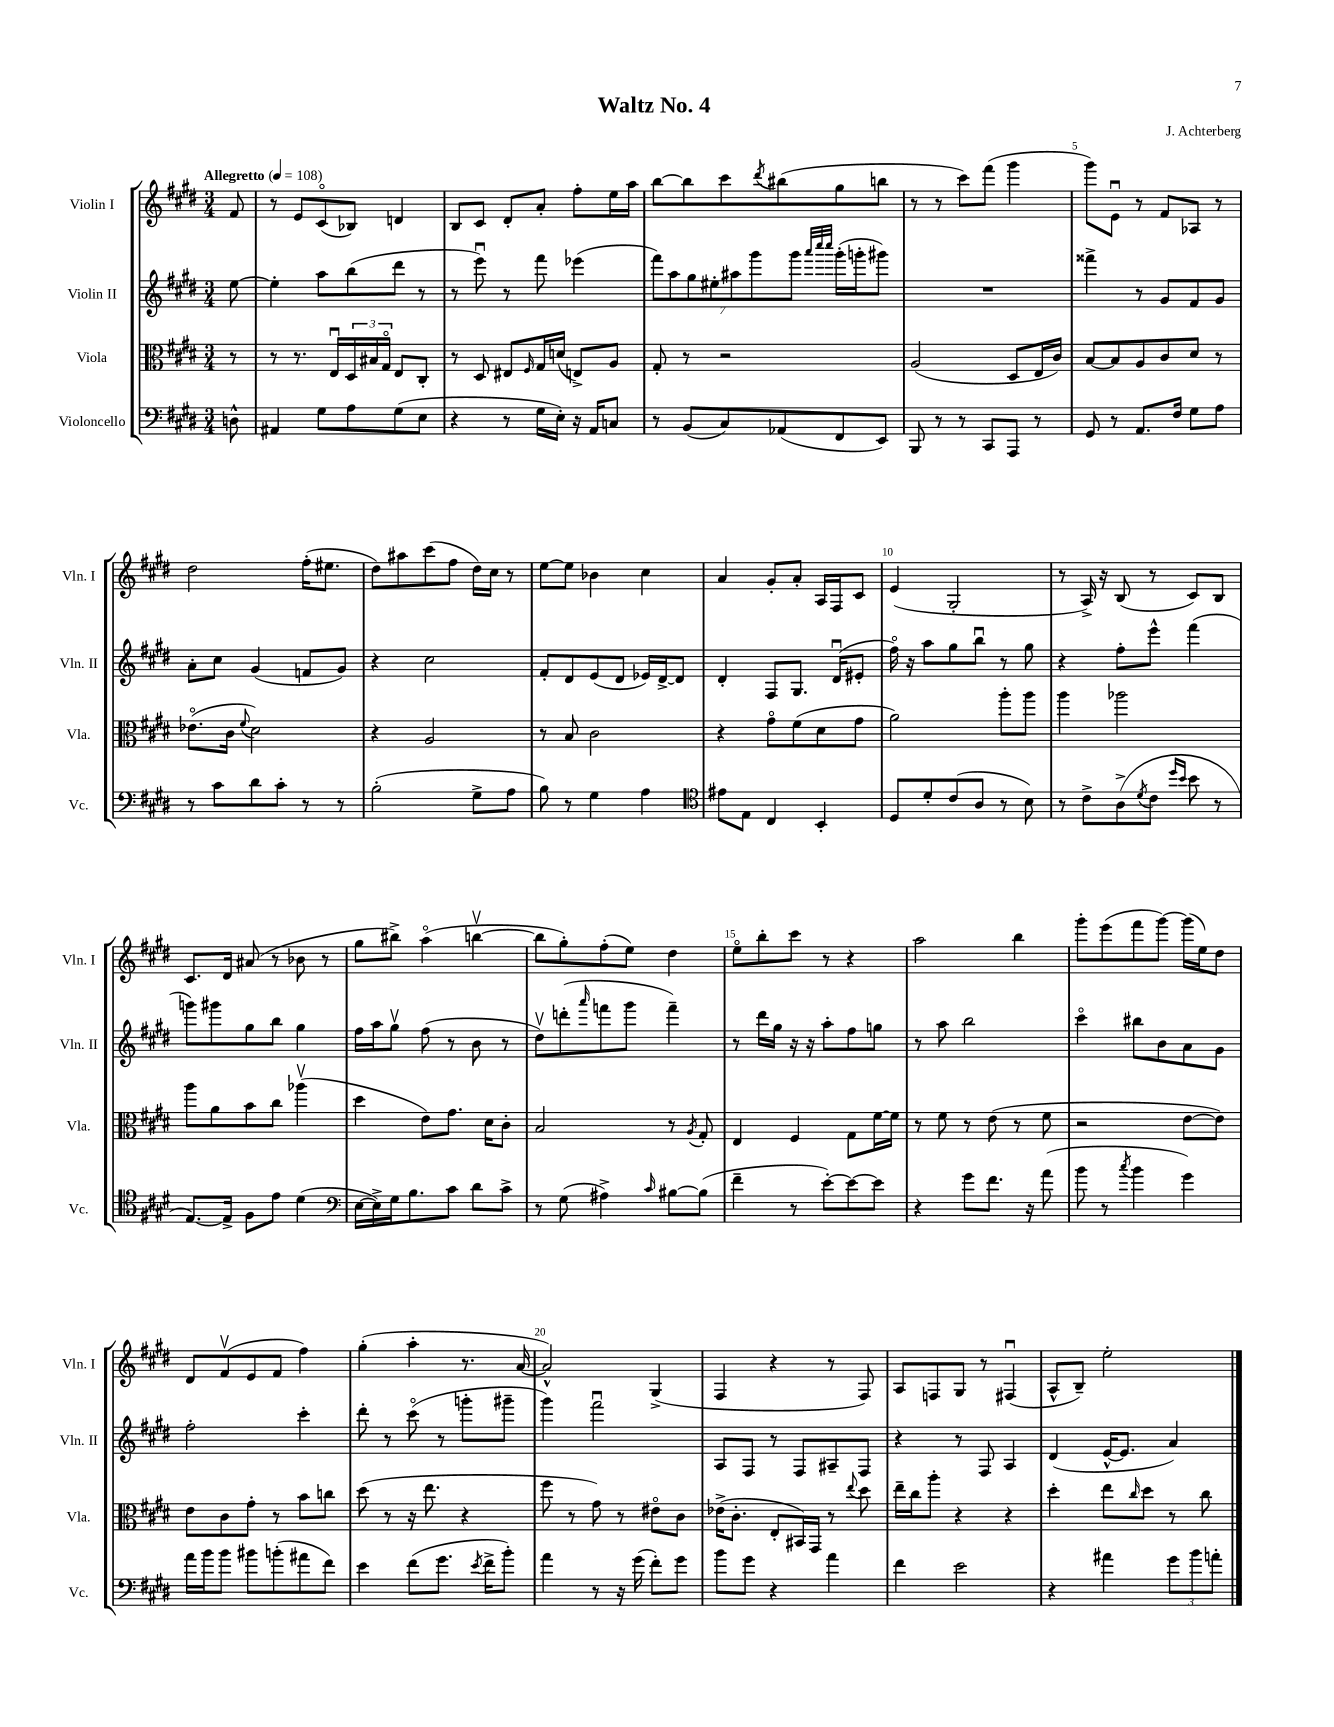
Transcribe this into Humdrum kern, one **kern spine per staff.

**kern	**kern	**kern	**kern
*staff4	*staff3	*staff2	*staff1
*clefF4	*clefC3	*clefG2	*clefG2
*k[f#c#g#d#]	*k[f#c#g#d#]	*k[f#c#g#d#]	*k[f#c#g#d#]
*M3/4	*M3/4	*M3/4	*M3/4
*MM108	*MM108	*MM108	*MM108
8D^^\	8r	[8ee\	8f#/
=	=	=	=
4AA#/	8r	4ee'\]	8r
.	8.r	.	8e/L
8G#\L	.	8aa\L	(8c#o/
.	16Eu/LL	.	.
8A\	24D#/	(8bb\	8B-/J)
.	24B#/	.	.
.	24G#o/JJ	.	.
(8G#\	8E/L	8ddd#\J	4d/
8E\J	8C#'/J	8r	.
=	=	=	=
4r	8r	8r	8B/L
.	8D#/	8eeeu\)	8c#/J
8r	8E#/L	8r	8d#'/L
.	16qqF#/	.	.
16G#\LL	16G#/L	8fff#\	8a'/J
16E'\JJ)	(16d/JJ	.	.
16r	8E^/L)	(4eee-\	8ff#'\L
16AA/LK	.	.	.
8C/J	8A/J	.	16ee\L
.	.	.	16aa\JJ
=	=	=	=
8r	8G#'/	14fff#\L)	[8bb\L
.	.	14aa\	.
(8BB/L	8r	.	8bb\]
.	.	14gg#\	.
.	.	14ee#'\	.
8C#/)	2r	.	8ccc#\
.	.	14aa#\	.
.	.	14ggg#\	.
.	.	.	8qddd#/
(8AA-/	.	.	(8bb#\
.	.	14ggg#\J	.
.	.	32qqaaa/LLL	.
.	.	32qqcccc#/	.
.	.	32qqcccc#/JJJ	.
8FF#/	.	(16ggg#'\LL	8gg#\
.	.	16ggg'\J	.
8EE/J)	.	8ggg#\J)	8bb\J
=	=	=	=
8BBB/	(2A/	2.r	8r
8r	.	.	8r
8r	.	.	8ccc#\L)
8CC#/L	.	.	(8fff#\J
8AAA/J	8D#/L	.	4ggg#\
8r	16E/L	.	.
.	16c#/JJ)	.	.
=	=	=	=
8GG#/	[8B/L	4fff##^\	8ggg#\L)
8r	8B/]	.	8eu\J
8.AA/L	8A/	8r	8r
.	8c#/	8g#/L	8f#/L
16F#/Jk	.	.	.
8G#\L	8d#/J	8f#/	8A-/J
8A\J	8r	8g#/J	8r
=	=	=	=
8r	(8.e-o\L	8a'\L	2dd#\
8c#\L	.	8cc#\J	.
.	16c#\Jk	.	.
.	8qqf#/	.	.
8d#\	2d#\)	(4g#/	.
8c#'\J	.	.	.
8r	.	8f/L	(16ff#'\LK
.	.	.	8.ee#\J
8r	.	8g#/J)	.
=	=	=	=
(2B'\	4r	4r	8dd#\L)
.	.	.	8aa#\
.	2A/	2cc#\	(8ccc#\
.	.	.	8ff#\J
8G#^\L	.	.	16dd#\LL)
.	.	.	16cc#\JJ
8A\J	.	.	8r
=	=	=	=
8B\)	8r	8f#'/L	[8ee\L
8r	8B/	8d#/	8ee\]J
4G#\	2c#\	(8e/	4b-\
.	.	8d#/J	.
4A\	.	16e-/LL)	4cc#\
.	.	[16d#^/J	.
.	.	8d#/]J	.
=	=	=	=
*clefC4	*	*	*
8e#\L	4r	4d#'/	4a/
8E\J	.	.	.
4C#/	8g#o\L	8F#/L	8g#'/L
.	(8f#\	8.G#/J	8a'/J
4BB'/	8d#\	.	16A/LL
.	.	(16d#u/LK	16F#/J
.	8g#\J	8e#'/J	8c#/J
=	=	=	=
8D#/L	2a\)	16ff#o\)	(4e/
.	.	16r	.
8d#'/	.	8aa\L	.
(8c#/	.	8gg#\	2G#'/
8A/J	.	8bbu\J	.
8r	8aa'\L	8r	.
8B\)	8aa\J	8gg#\	.
=	=	=	=
8r	4aa\	4r	8r
8c#^\L	.	.	16A^/)
.	.	.	16r
(8A^\	2aa-\	8ff#'\L	(8B/
8qd#/	.	.	.
8c#\J	.	8eee^^\J	8r
16qqdd#/LL	.	.	.
16qqb/JJ	.	.	.
8b\	.	(4fff#\	8c#/L)
8r	.	.	8B/J
=	=	=	=
[8.E/L)	8aa\L	8ggg\L)	8.c#/L
.	8a\	8ggg#\	.
16E^/]Jk	.	.	16d#/Jk
8F#\L	8b\	8gg#\	(8a#/
8e\J	8cc#\J	8bb\J	8r
(4d#\	(4aa-v\	4gg#\	8b-\
.	.	.	8r
=	=	=	=
*clefF4	*	*	*
[16E\LL	4dd#\	16ff#\LL	8gg#\L
16E^\])	.	16aa\J	.
16G#\J	.	8gg#v\J	8bb#^\J)
8.B\	.	.	.
.	8e\L)	(8ff#\	(4aao\
8c#\J	8.g#\J	8r	.
8d#\L	.	8b\	[4bbv\
.	16d#\LK	.	.
8c#^\J	8c#'\J	8r	.
=	=	=	=
8r	2B/	8dd#v\L)	8bb\]L
(8G#\	.	(8ddd'\	8gg#'\)
.	.	16qqaaa/	.
4A#^\)	.	8fff\	(8ff#'\
.	.	8ggg#\J	8ee\J)
16qqc#/	.	.	.
[8B#\L	8r	4fff~\)	4dd#\
.	8qA/	.	.
(8B#\]J	8G#'/	.	.
=	=	=	=
4f#~\	4E/	8r	8eeo\L
.	.	16ddd#\LL	8bb'\
.	.	16gg#\JJ	.
8r	4F#/	16r	8ccc#\J
.	.	16r	.
[8e'\L)	.	8aa'\L	8r
8e\_	8G#\L	8ff#\	4r
8e\]J	[16f#\L	8gg\J	.
.	16f#\]JJ	.	.
=	=	=	=
4r	8r	8r	2aa\
.	8f#\	8aa\	.
8g#\L	8r	2bb\	.
8.f#\J	(8e\	.	.
.	8r	.	4bb\
16r	.	.	.
(8a\	8f#\	.	.
=	=	=	=
8b\	2r	4ccc#o\	8ggg#'\L
8r	.	.	(8eee\
8qcc#/	.	.	.
4b\	.	8bb#\L	8fff#\
.	.	8b\	[8ggg#\J)
4g#\)	[8e\L	8a\	(16ggg#\]LL
.	.	.	16ee\J)
.	8e\]J)	8g#\J	8dd#\J
=	=	=	=
16a\LL	8e\L	2ff#'\	8d#/L
16b\J	.	.	.
8b\J	8c#\	.	(8f#v/
8b#\L	8g#'\J	.	8e/
(8b'\	8r	.	8f#/J
8a#\	8b\L	4ccc#'\	4ff#\)
8f#\J)	8cc\J	.	.
=	=	=	=
4e\	(8dd#\	8ddd#'\	(4gg#'\
.	8r	8r	.
(8f#\L	16r	(8ccc#o\	4aa'\
.	8.ee\	.	.
8.g#\J	.	8r	.
.	4r	8ggg'\L	8.r
8qe/	.	.	.
16f#^\LK	.	.	.
8b'\J)	.	8ggg#~\J	.
.	.	.	[16a/
=	=	=	=
4a\	8ff#\	4ggg#\)	2a^^/])
.	8r	.	.
8r	8g#\)	2fff#u\	.
16r	8r	.	.
(16g#\	.	.	.
8f#'\L)	8e#o\L	.	(4G#^/
8g#\J	8c#\J	.	.
=	=	=	=
8b\L	(16e-^\LK	8A/L	4F#/
.	8.c#'\J	.	.
8g#\J	.	8F#/J	.
4r	8E'/L	8r	4r
.	16BB#/L)	8F#/L	.
.	16GG#/JJ	.	.
4a\	8r	8A#~/	8r
.	8qqee/	.	.
.	8dd#\	8F#/J	8F#/)
=	=	=	=
4f#\	16ee~\LL	4r	8A/L
.	16cc#\J	.	.
.	8aa'\J	.	8F/
2e\	4r	8r	8G#/J
.	.	8F#/	8r
.	4r	4A/	(4F#u/
=	=	=	=
4r	4dd#'\	(4d#/	8A^^/L
.	.	.	8B~/J)
4a#\	8ee\L	[16e^^/LK	2ee'\
.	.	8.e/]J	.
.	16qqcc#/	.	.
.	8dd#\J	.	.
12g#\L	8r	4a/)	.
12b\	.	.	.
.	8cc#\	.	.
12a'\J	.	.	.
==	==	==	==
*-	*-	*-	*-
